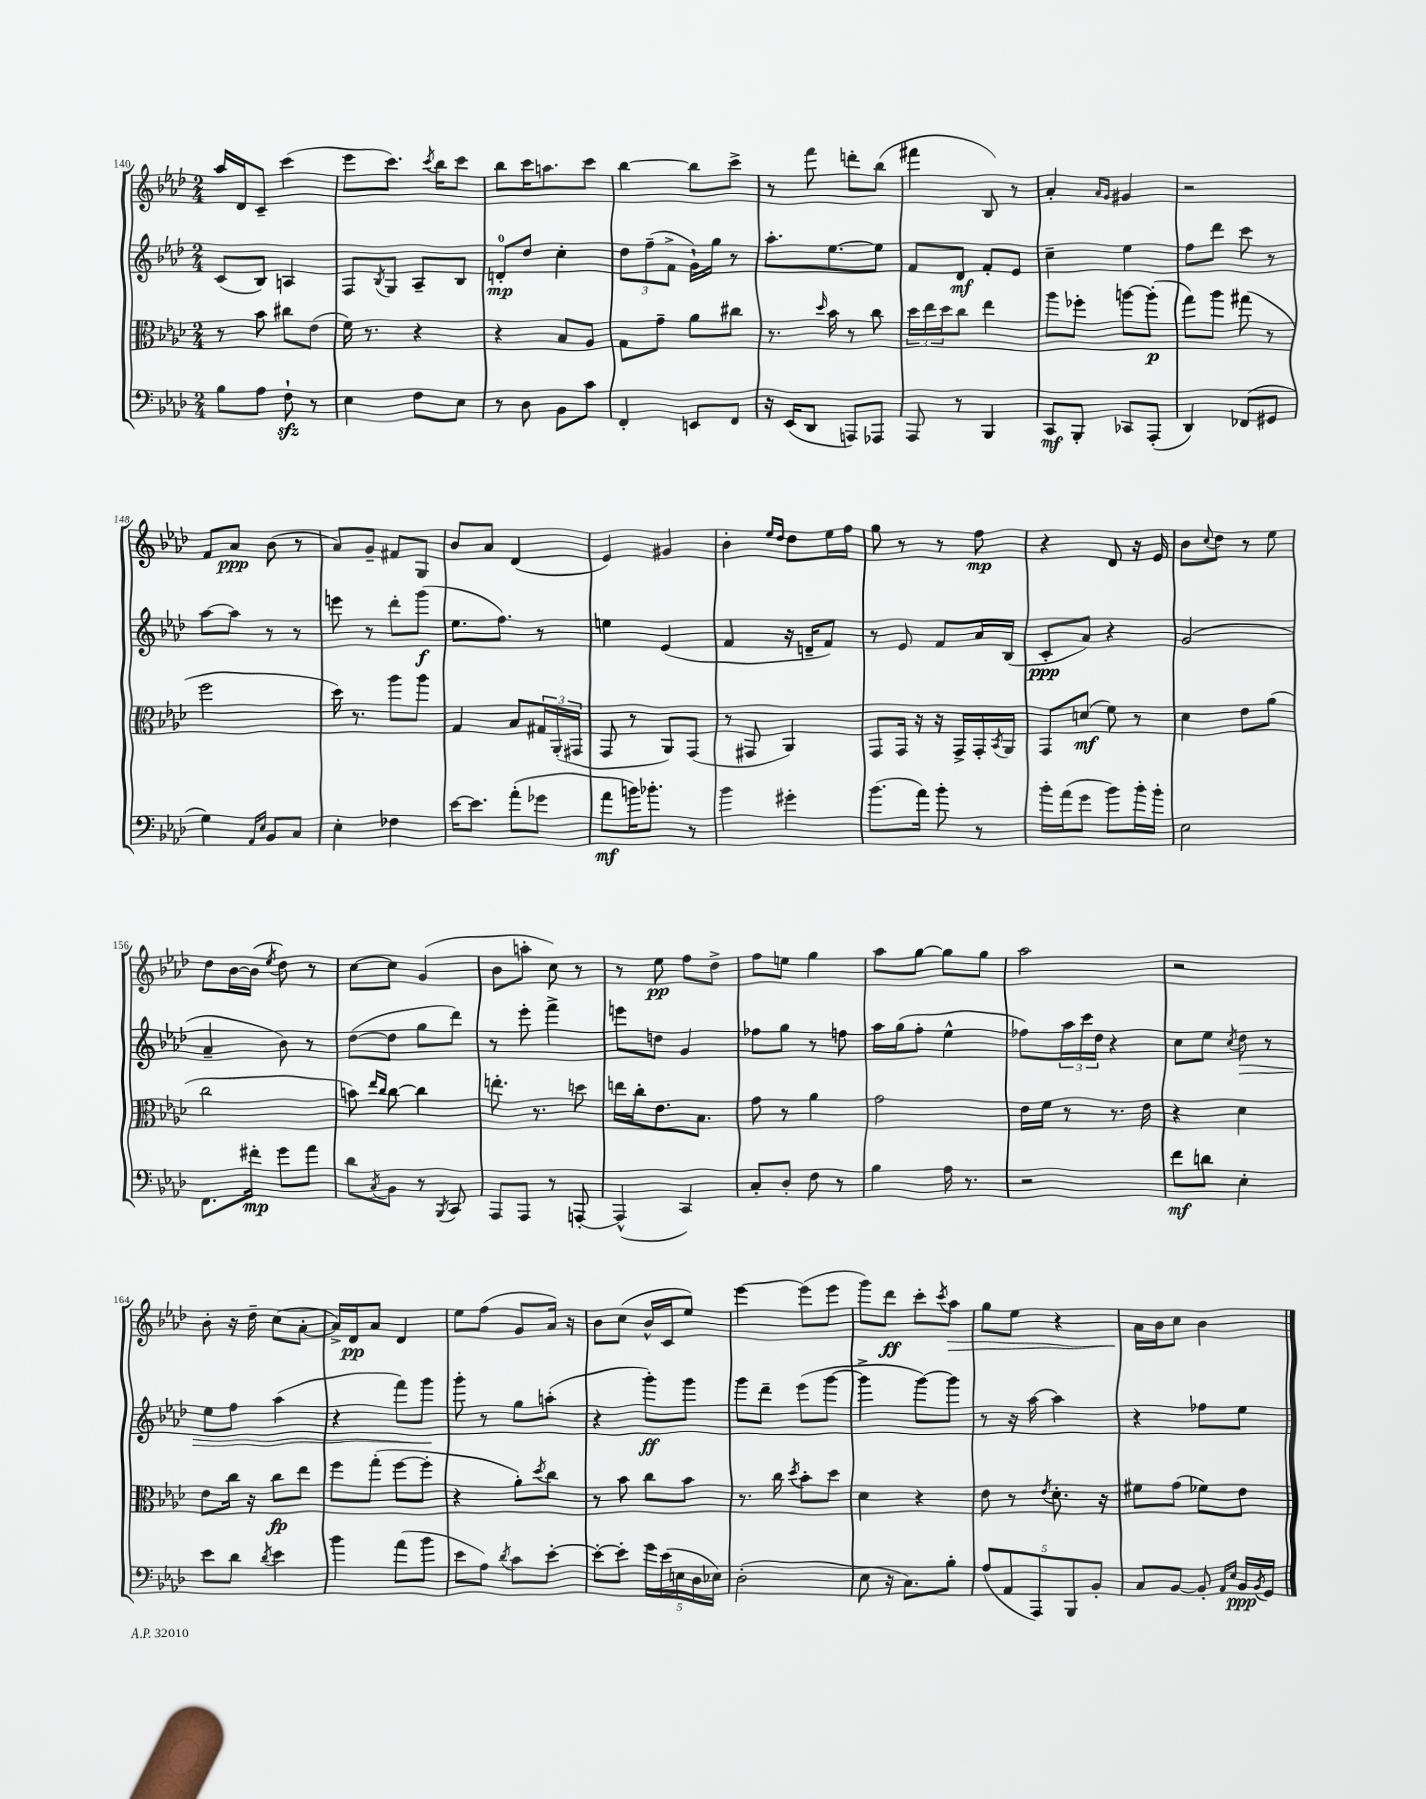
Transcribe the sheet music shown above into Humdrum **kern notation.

**kern	**kern	**kern	**kern
*staff4	*staff3	*staff2	*staff1
*clefF4	*clefC3	*clefG2	*clefG2
*k[b-e-a-d-]	*k[b-e-a-d-]	*k[b-e-a-d-]	*k[b-e-a-d-]
*M2/4	*M2/4	*M2/4	*M2/4
8B-	8r	(8c	16aa-
.	.	.	16d-
8A-	8b-	8B-)	8c~
8F`	8cc#	4A	(4ccc
8r	(8e-	.	.
=	=	=	=
4E-	16f)	8F	8eee-
.	8.r	.	.
.	.	8qB-	.
.	.	8G	8.ccc)
8F	4r	8A-~	.
.	.	.	8qccc
.	.	.	16bb-
8E-	.	8B-	8ccc
=	=	=	=
8r	4r	8d'	8bb-
8D-	.	8dd-	16ccc
.	.	.	8.aa
8BB-	8B-	4cc'	.
8c	8A-	.	8ccc
=	=	=	=
4FF'	8G	12dd-	[4bb-
.	.	(12ff~	.
.	8g~	.	.
.	.	12f^	.
8EE	8a-	16g`)	8bb-]
.	.	16gg	.
8FF	8cc#	8r	8ccc^
=	=	=	=
16r	8.r	8.aa-'	8r
(16EE-	.	.	.
8DD-	.	.	8fff
.	16qqdd-	.	.
.	16b-	[8.ee-	.
8AAA)	8r	.	8ddd'
8AAA-	8cc	8ee-]	(8bb-
=	=	=	=
8AAA-	24dd-	8f	4fff#
.	24ee-	.	.
.	24dd-	.	.
8r	8cc	8d-	.
4BBB-	4ee-	8f'	8B-)
.	.	8e-	8r
=	=	=	=
8CC	8aa-	4cc~	4a-'
8BBB-'	8ff-'	.	.
.	.	.	16qqa-
.	.	.	16qqg
8CC-	[8aa	4ee-	4g#
(8AAA-'	(8aa']	.	.
=	=	=	=
4DD-)	8gg)	8ff	2r
.	8aa-	8ddd-	.
(8FF-	(8gg#	8ccc	.
8GG#	8r	8r	.
=	=	=	=
4G)	2ff	[8aa-	8f
.	.	8aa-]	8a-
16qqAA-	.	.	.
16qqE-	.	.	.
8BB-	.	8r	(8b-
8C	.	8r	8r
=	=	=	=
4E-'	16dd-)	8eee	8a-)
.	8.r	.	.
.	.	8r	8g~
4F-	8aa-	8ddd-'	8f#
.	8aa-	(8ggg	8G
=	=	=	=
[16e-	4G	8.ee-	8b-
8.e-]	.	.	.
.	.	.	8a-
.	.	8.ff)	.
(8a-'	8B-	.	(4d-
8g-	24G#	8r	.
.	(24AA-'	.	.
.	24GG#	.	.
=	=	=	=
8a-	8GG	4ee	4e-)
16b)	8r	.	.
8.b-'	.	.	.
.	8AA-)	(4e-	4g#
8r	(8GG	.	.
=	=	=	=
4b-	8r	4f	4b-'
.	8GG#	.	.
.	.	.	16qqee-
.	.	.	16qqdd-
4g#'	4AA-)	16r	8dd-
.	.	16d~	.
.	.	8f)	16ee-
.	.	.	16ff
=	=	=	=
(8.b-	8GG	8r	8gg
.	16GG	8e-	8r
16a-)	16r	.	.
8b-'	16r	8f	8r
.	16GG^	.	.
8r	16GG'	16a-	8ff
.	8qBB-	.	.
.	16AA-	(16B-	.
=	=	=	=
16b-'	8GG	8c'	4r
(16a-	.	.	.
8g	(8d	8a-)	.
8b-)	8f)	4r	8d-
16b-'	8r	.	16r
16b-'	.	.	16e-
=	=	=	=
2E-	4d-	(2g	8b-
.	.	.	8qqcc
.	.	.	8dd-
.	8e-	.	8r
.	(8a-	.	8ee-
=	=	=	=
8.FF	2cc	4a-~	8dd-
.	.	.	[16b-
16f#'	.	.	(16b-]
.	.	.	8qee-
8g	.	8b-)	8dd-)
8a-	.	8r	8r
=	=	=	=
8d-	8b)	([8dd-	[8cc
.	16qqee-	.	.
8qC	16qqcc	.	.
8BB-	[8cc	8dd-]	8cc]
8r	4cc]	8gg	(4g
8qBBB-	.	.	.
8CC	.	8ddd-)	.
=	=	=	=
8AAA-	8.ee'	8r	8b-
8AAA-	.	8eee-'	8aa'
.	8.r	.	.
8r	.	4fff^	8cc)
[8AAA'	8dd	.	8r
=	=	=	=
(4AAA^^]	16ee	8eee	8r
.	16cc'	.	.
.	8.e-	8dd	8ee-
4CC)	.	4g	8ff
.	8.B-	.	.
.	.	.	8dd-^
=	=	=	=
8C'	8g	8ff-	8ff
8D-'	8r	8gg	8ee
8F	4a-	8r	4gg
8r	.	8ff	.
=	=	=	=
4B-	2g	16aa-	8aa-
.	.	(16gg	.
.	.	8ff'	[8gg
16A-	.	4ee-^^	8gg]
8.r	.	.	.
.	.	.	8gg
=	=	=	=
2r	16e-	8ff-)	2aa-
.	16f	.	.
.	8r	24aa-	.
.	.	24ccc	.
.	.	24dd-	.
.	8.r	4r	.
.	16e-	.	.
=	=	=	=
8f	4r	8cc	2r
8d	.	8ee-	.
.	.	8qcc	.
4E-'	4d-	8dd-	.
.	.	8r	.
=	=	=	=
8e-	8e-	8ee-	8b-'
8d-	16cc	8ff	16r
.	16r	.	16dd-~
8qd-	.	.	.
4e-	8cc	(4aa-	(8cc
.	8ee-	.	[8a-'
=	=	=	=
4b-	8ff	4r	16a-^])
.	.	.	16d-
.	(8gg'	.	8a-
(8a-	[8ff	8fff)	4d-
8b-	8ff']	8ggg	.
=	=	=	=
8e-	4r	8ggg'	8ee-
8A-)	.	8r	(8ff
8qd-	.	.	.
8c	8a-')	8gg	8g
.	8qdd-	.	.
[8e-'	8cc	(8aa'	16a-)
.	.	.	16r
=	=	=	=
8e-'_	8r	4r	8b-
8e-']	8b-	.	(8cc
20g	8cc	8ggg')	16b-^^
(20e-	.	.	.
.	.	.	16c
20E	.	.	.
.	8b-	8ggg	8ee-)
20D-	.	.	.
20E-)	.	.	.
=	=	=	=
(2D-'	8.r	8ggg	[4eee-
.	.	8ddd-~	.
.	16cc	.	.
.	8qdd-	.	.
.	8b-'	(8eee-	(8eee-]
.	8dd-	[8ggg	8eee-
=	=	=	=
8E-	4d-	4ggg^]	8ggg)
16r	.	.	8ddd-
8.C)	.	.	.
.	4r	[8ggg)	8ccc'
.	.	.	8qccc
8B-'	.	8ggg]	8aa-
=	=	=	=
(10A-	8e-	8r	8gg
10AA-	.	.	.
.	8r	16r	8ee-
.	.	[16aa-	.
10AAA-)	.	.	.
.	8qe-	.	.
.	8.d-'	4aa-]	4r
10BBB-	.	.	.
10BB-'	.	.	.
.	16r	.	.
=	=	=	=
8C	8f#	4r	16a-
.	.	.	16b-
[8BB-	(8g	.	8cc
8BB-']	8f-)	8ff-	4b-
16qqAA-	.	.	.
16qqE-	.	.	.
16BB-	8e-	8ee-	.
8qBB-	.	.	.
16GG	.	.	.
==	==	==	==
*-	*-	*-	*-
